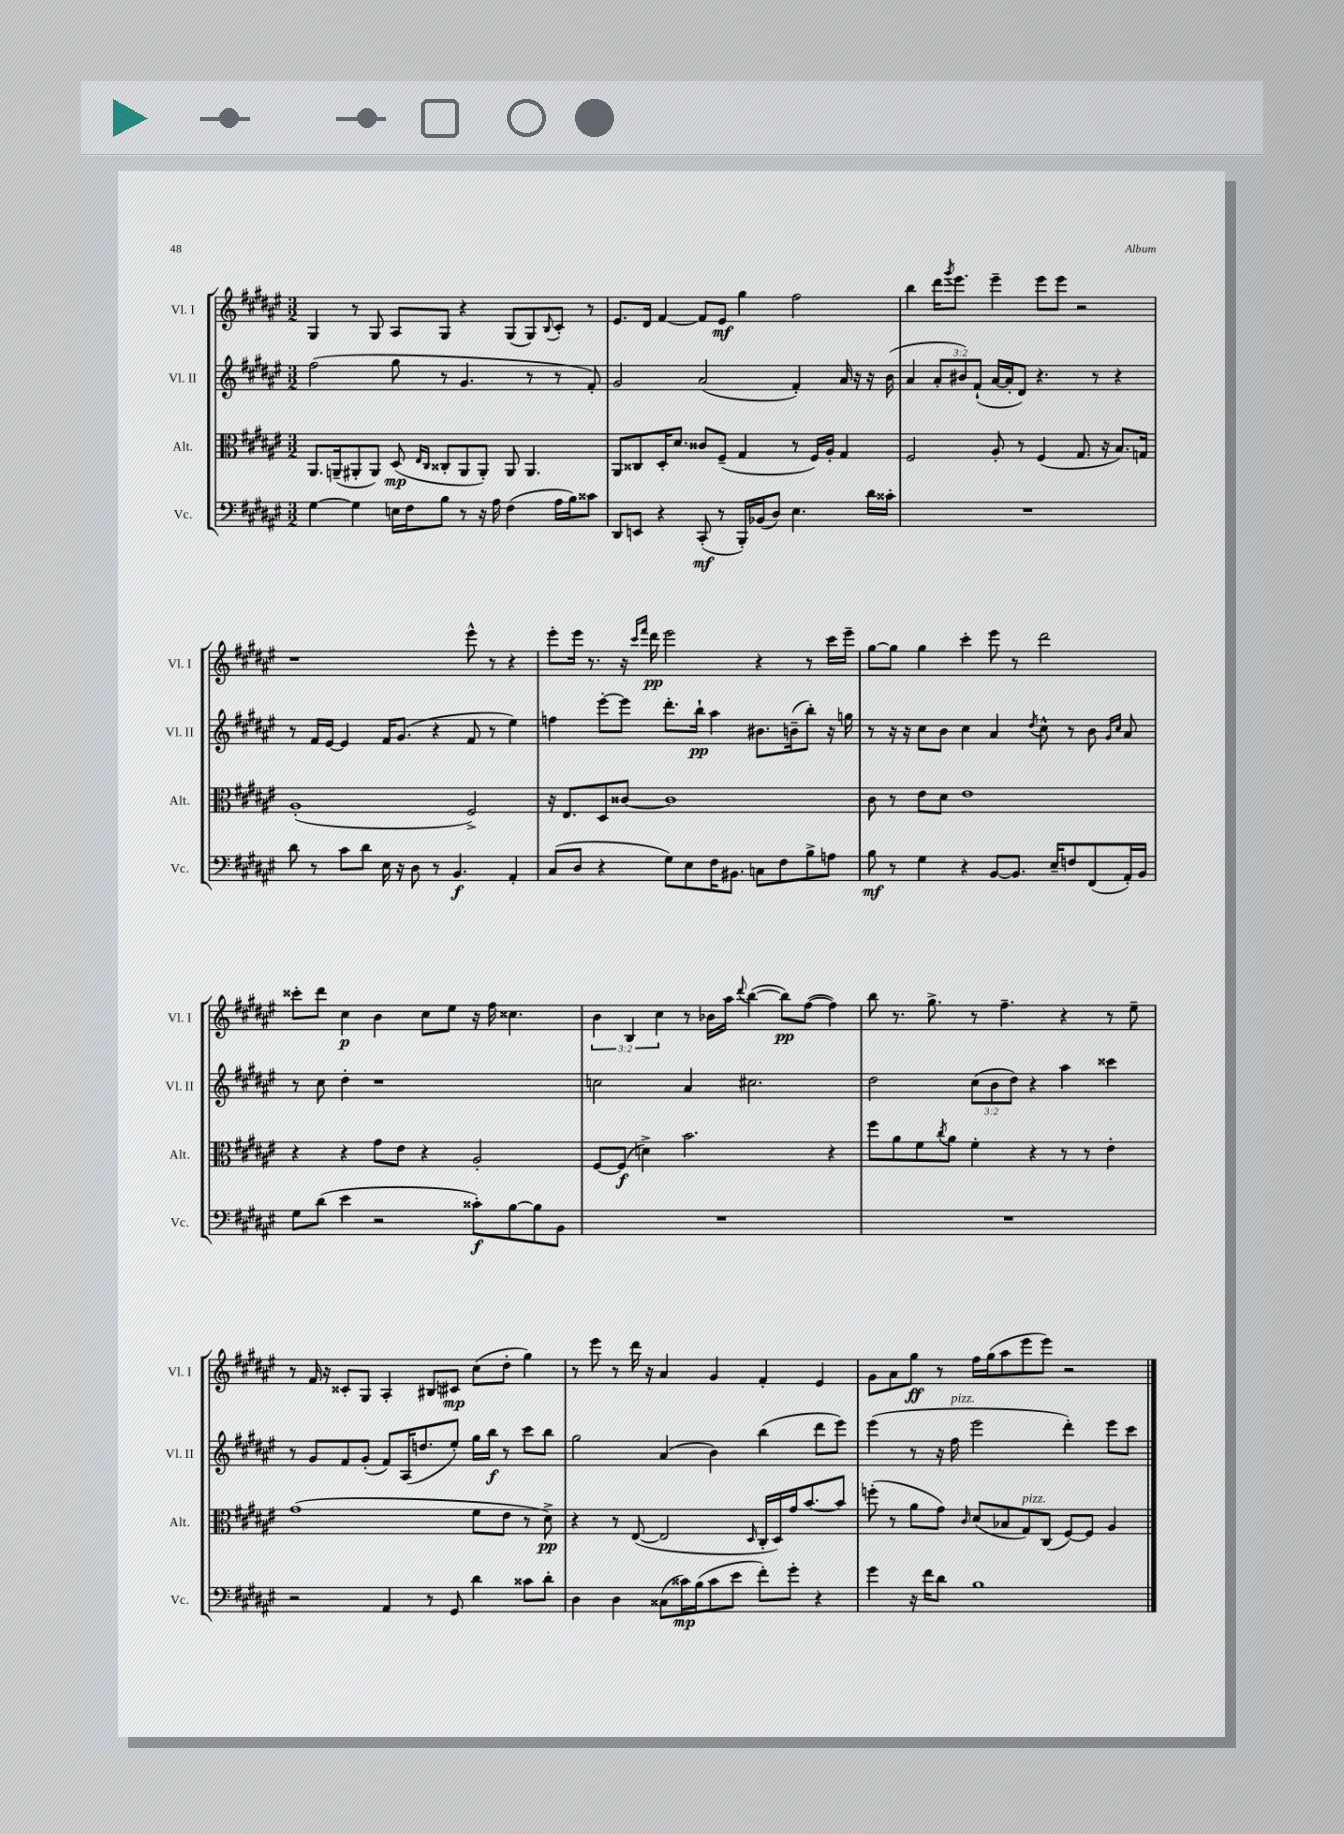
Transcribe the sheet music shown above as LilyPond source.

<<
\new StaffGroup <<
\new Staff = "s0" \with { instrumentName = "Vl. I" shortInstrumentName = "Vl. I" } {
    \clef treble \key fis \major \numericTimeSignature \time 3/2 \override Staff.TupletNumber.text = #tuplet-number::calc-fraction-text
    gis4 r8 gis8 ais8 gis8 r4 gis8( gis8) \appoggiatura { b8 } cis'8-. r8 |
    eis'8. dis'16 fis'4~ fis'8 eis'8\mf gis''4 fis''2 |
    b''4 dis'''16 \acciaccatura { gis'''8 } eis'''8. eis'''4-- eis'''8 eis'''8 r2 |
    r1 eis'''8-^ r8 r4 |
    eis'''8-. eis'''16 r8. r16 \grace { cis'''16 fis'''16 } dis'''16\pp eis'''2 r4 r8 cis'''16 eis'''16-- |
    gis''8~ gis''8 gis''4 cis'''4-. eis'''8 r8 dis'''2 |
    cisis'''8-. dis'''8 cis''4\p b'4 cis''8 eis''8 r16 fis''16 cisis''4. |
    \tuplet 3/2 { b'4 b4 cis''4 } r8 bes'16 ais''16 \appoggiatura { dis'''8 } b''4~( b''8\pp) fis''8~( fis''4) |
    b''8 r8. gis''8.-> r8 fis''4.-- r4 r8 eis''8-- |
    r8 fis'16 r16 cisis'8-. gis8 ais4-. bis8 cis'8\mp cis''8( dis''8-. gis''4) |
    r8 eis'''8 r8 dis'''16 r16 ais'4 gis'4 fis'4-. eis'4 |
    gis'8 ais'8 gis''8\ff r8 fis''16 gis''16( ais''8 eis'''8 eis'''8) r2 \bar "|." |
}
\new Staff = "s1" \with { instrumentName = "Vl. II" shortInstrumentName = "Vl. II" } {
    \clef treble \key fis \major \numericTimeSignature \time 3/2 \override Staff.TupletNumber.text = #tuplet-number::calc-fraction-text
    fis''2( gis''8 r8 gis'4. r8 r8 fis'8-.) |
    gis'2 ais'2( fis'4-.) ais'16 r16 r16 b'16( |
    ais'4 \tuplet 3/2 { ais'8-. bis'8) fis'8-!( } ais'16~ ais'16-. dis'8) r4. r8 r4 |
    r8 fis'16 eis'16~ eis'4 fis'16 gis'8.( r4 fis'8 r8 eis''4) |
    f''4 eis'''8~-. eis'''8 dis'''8.-. b''16-!\pp ais''4 bis'8. b'16--( b''8-.) r16 g''16 |
    r8 r16 r16 cis''8 b'8 cis''4 ais'4 \acciaccatura { dis''8 } cis''8-^ r8 b'8 \grace { gis'16 cis''16 } ais'8 |
    r8 cis''8 dis''4-. r1 |
    c''2 ais'4 cis''2. |
    dis''2 \tuplet 3/2 { cis''8( b'8 dis''8) } r4 ais''4 cisis'''4 |
    r8 gis'8 fis'8 gis'8-.( fis'8) ais16( d''8. eis''8-.) gis''16 b''16\f r8 cis'''8 b''8 |
    gis''2 ais'4( b'4) b''4( dis'''8 eis'''8) |
    eis'''4( r8 r16 fis''16^\markup { \italic "pizz." } eis'''2 dis'''4-.) eis'''8 cis'''8 \bar "|." |
}
\new Staff = "s2" \with { instrumentName = "Alt." shortInstrumentName = "Alt." } {
    \clef alto \key fis \major \numericTimeSignature \time 3/2
    ais,8. a,16--( ais,8-. ais,8) dis8\mp( \grace { eis16 cis16 } cisis8-. ais,8 ais,8-.) ais,8 ais,4. |
    ais,8 cisis8 dis16-. dis'8. cisis'8 fis8--( gis4 r8 fis16) ais16-. gis4 |
    fis2 ais8-. r8 fis4( gis8. r16 b8.) g16 |
    ais1-.( fis2->) |
    r16 eis8. dis8 cisis'8~ cisis'1 |
    cis'8 r8 eis'8 dis'8 eis'1 |
    r4 r4 gis'8 eis'8 r4 ais2-. |
    fis8~ fis8\f( d'4->) b'2. r4 |
    fis''8 ais'8 fis'8 \acciaccatura { cis''8 } ais'8 fis'4-. r4 r8 r8 eis'4-. |
    gis'1( fis'8 eis'8 r8 dis'8->\pp) |
    r4 r8 eis8~( eis2 \grace { dis16 } cis16-. dis16) gis'16 b'8.~ b'8 |
    f''8-.( r8 ais'8 gis'8) \grace { cis'16 } dis'8( bes8 gis8^\markup { \italic "pizz." }) cis8( fis8~) fis8 ais4 \bar "|." |
}
\new Staff = "s3" \with { instrumentName = "Vc." shortInstrumentName = "Vc." } {
    \clef bass \key fis \major \numericTimeSignature \time 3/2
    gis4~ gis4 e16 fis16 b8 r8 r16 ais16 fis4( ais16 b16) cisis'8 |
    dis,8 e,8 r4 cis,8-.\mf( r8 b,,16-.) bes,16( dis8) eis4. dis'16 cisis'16-. |
    R1. |
    dis'8 r8 cis'8 dis'8 eis16 r16 dis8 r8 b,4.\f ais,4-. |
    cis8( dis8 r4 gis8) eis8 fis16 bis,8. c8 fis8 b8-> a8 |
    b8\mf r8 gis4 r4 b,8~ b,8. eis16-- f8 fis,8( ais,16-.) b,16 |
    gis8 dis'8( eis'4 r2 cisis'8-.\f) b8~ b8 b,8 |
    R1. |
    R1. |
    r2 ais,4 r8 gis,8 dis'4 cisis'8 dis'8-. |
    dis4 dis4 cisis8( cisis'16\mp) b16( cisis'8 eis'8 fis'8-.) gis'8-. r4 |
    gis'4 r16 fis'16 dis'8 b1 \bar "|." |
}
>>
>>
\layout { \context { \Score \remove "Bar_number_engraver" } }
